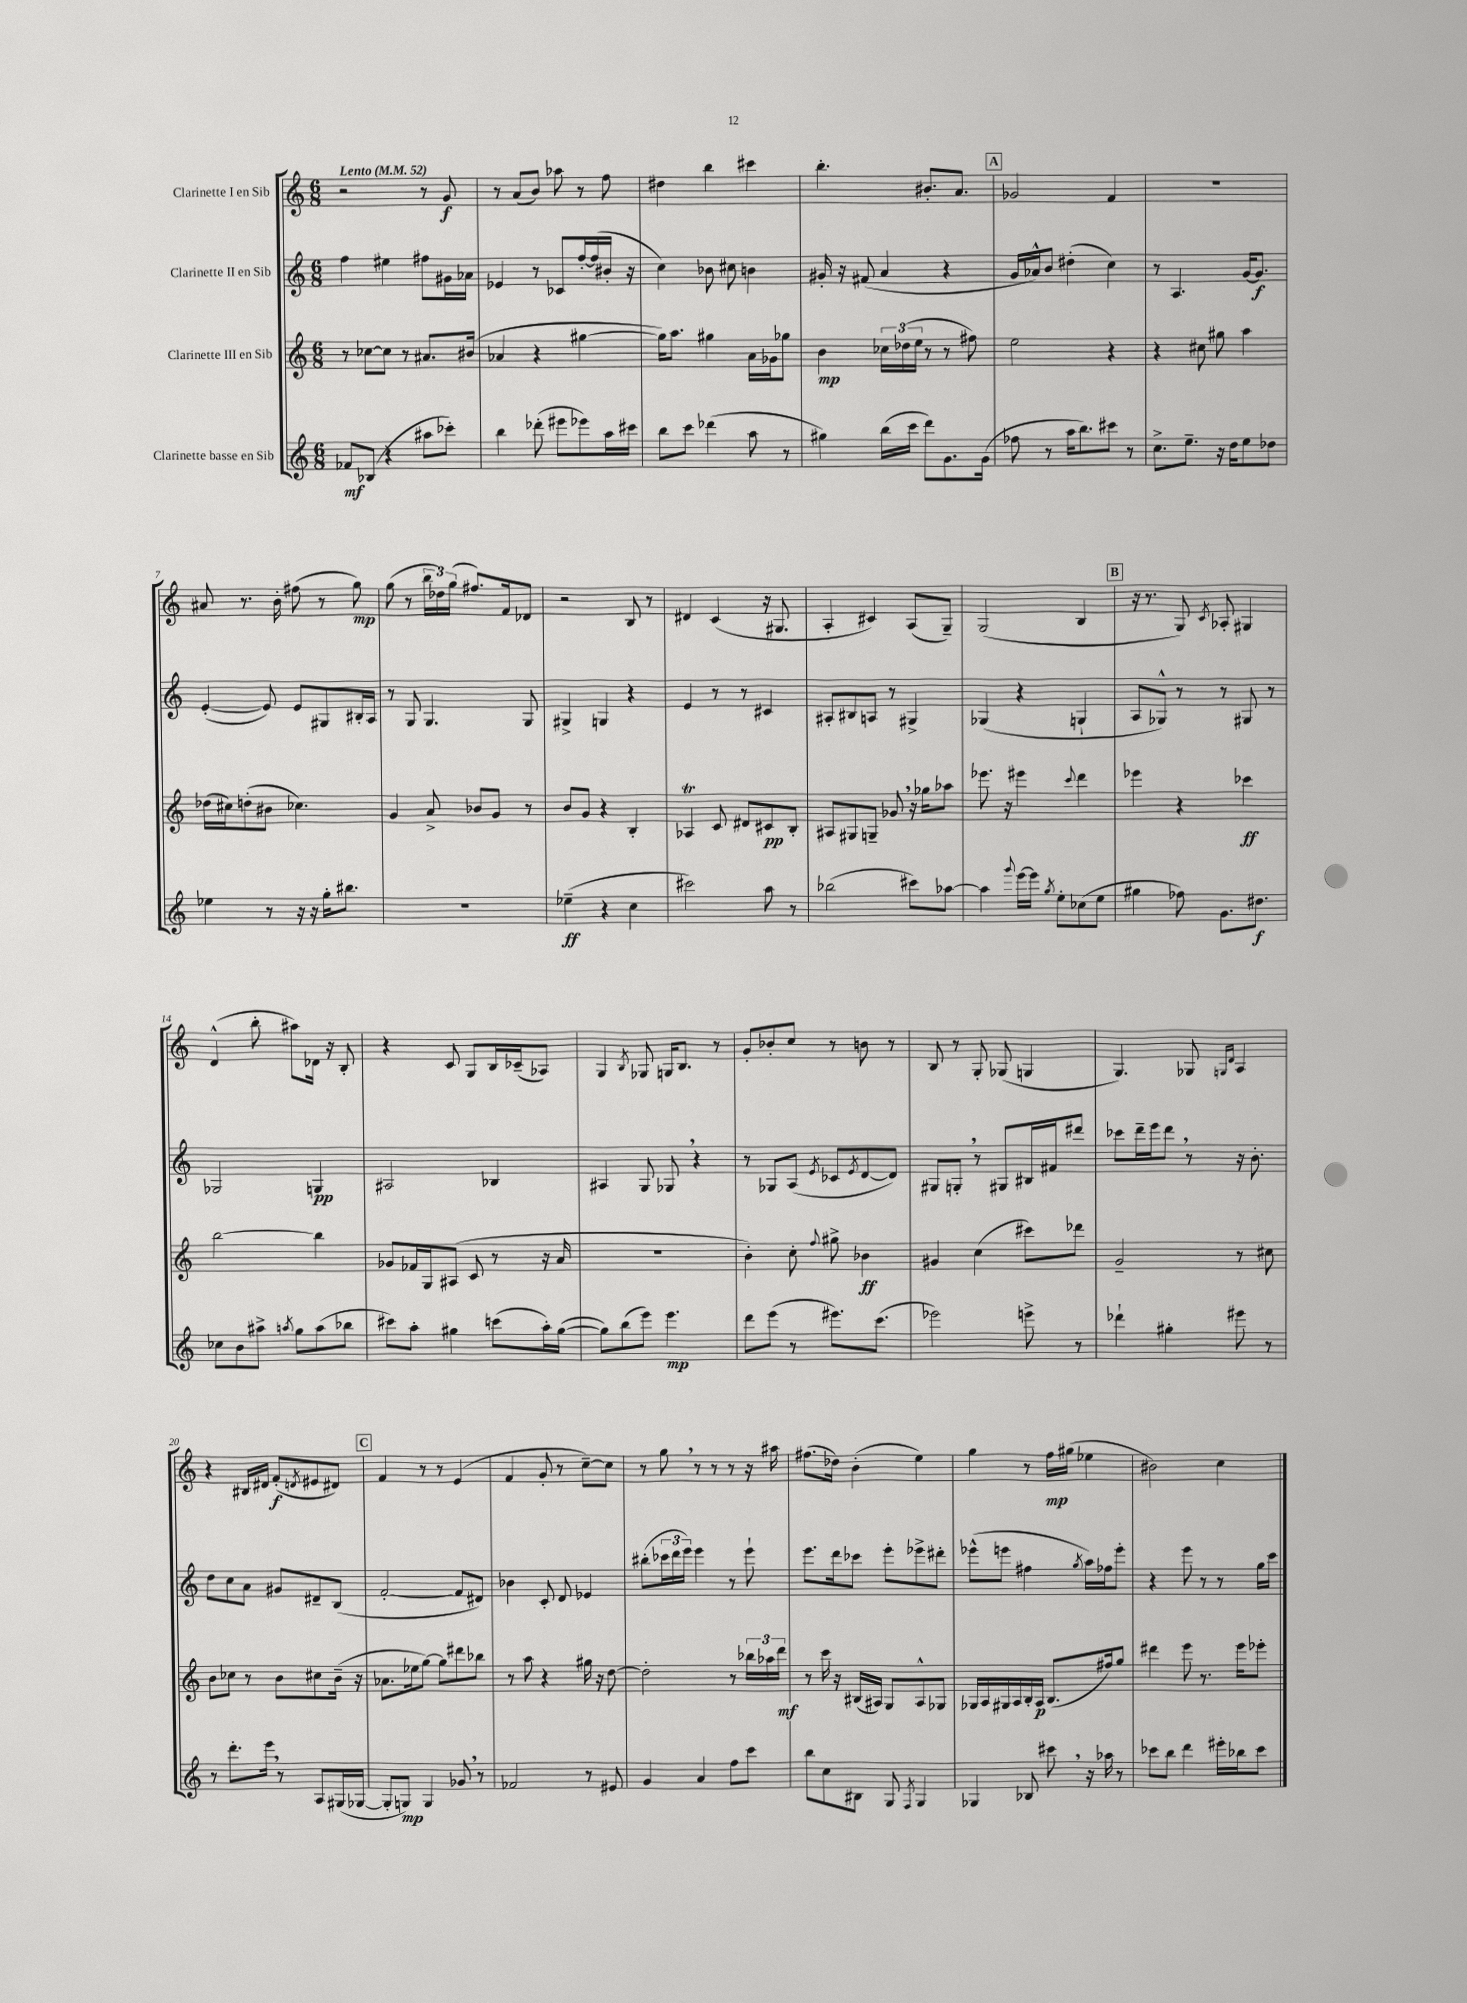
<<
\new StaffGroup <<
\new Staff = "s0" \with { instrumentName = "Clarinette I en Sib" } {
    \clef treble \key c \major \numericTimeSignature \time 6/8 \tempo "Lento" 4 = 52
    r2 r8 g'8\f |
    r8 a'8( b'8) aes''8 r8 f''8 |
    dis''4 b''4 cis'''4 |
    b''4.-. bis'8.-. a'8. |
    \mark \markup { \box "A" } ges'2 f'4 |
    R2. |
    ais'8 r8. b'16-. fis''8( r8 g''8\mp) |
    g''8( r8 \tuplet 3/2 { b''16 des''16) g''16( } fis''8.) f'16 des'8 |
    r2 b8 r8 |
    dis'4 c'4( r16 gis8. |
    a4-. cis'4) a8( g8--) |
    g2( b4 |
    \mark \markup { \box "B" } r16 r8. g8) \acciaccatura { c'8 } aes8-. gis4 |
    d'4-^( b''8-. ais''8) des'16 r16 b8-. |
    r4 c'8 g8 b16 ces'16--( aes8) |
    g4 \acciaccatura { b8 } ges8 g16 b8. r8 |
    g'8-. bes'8-. c''8 r8 b'8 r8 |
    b8 r8 g8-. ges8( g4 |
    g4.) ges8 \grace { g16 d'16 } a4 |
    r4 bis16 dis'16 f'8-.\f( \acciaccatura { d'8 } eis'8 dis'8) |
    \mark \markup { \box "C" } f'4 r8 r8 e'4( |
    f'4 g'8-. r8 c''8~--) c''8 |
    r8 g''8 \breathe r8 r8 r8 r16 ais''16 |
    fis''8.( des''16) b'4-.( e''4) |
    g''4 r8 f''16\mp gis''16( ees''4 |
    bis'2) c''4 \bar "|." |
}
\new Staff = "s1" \with { instrumentName = "Clarinette II en Sib" } {
    \clef treble \key c \major \numericTimeSignature \time 6/8
    f''4 eis''4 fis''8 gis'16 aes'16 |
    ees'4 r8 ces'8 f''16~-. f''16( bis'16-. r16 |
    c''4) bes'8 cis''8 b'4 |
    gis'16-. r16 fis'8( a'4 r4 |
    \mark \markup { \box "A" } g'16 aes'16-^) b'8 dis''4-.( c''4) |
    r8 a4. g'16~ g'8.\f |
    e'4~-.( e'8) e'8 gis8 bis16-. a16 |
    r8 g8 g4. g8 |
    gis4-> g4 r4 |
    e'4 r8 r8 cis'4 |
    ais8-. bis8 a8 r8 gis4-> |
    ges4( r4 g4-! |
    \mark \markup { \box "B" } a8 ges8-^) r8 r8 gis8 r8 |
    ges2 g4\pp |
    ais2 bes4 |
    ais4 g8 ges8 \breathe r4 |
    r8 ges8 a8( \acciaccatura { e'8 } ces'8 \acciaccatura { e'8 } d'8~ d'8) |
    gis8 g8-. \breathe r8 gis8 bis16 fis'16 dis'''8 |
    ces'''8 d'''16-- e'''16 d'''8 \breathe r8 r16 b'8.-. |
    d''8 c''8 a'8 gis'8 dis'8-- b8( |
    \mark \markup { \box "C" } f'2~-. f'8 dis'8) |
    bes'4 c'8-. d'8 ees'4 |
    bis''8-.( \tuplet 3/2 { ces'''16 d'''16 e'''16) } e'''4 r8 e'''8-! |
    e'''8. d'''16 ces'''8 e'''8-. ees'''8-> dis'''8-. |
    ees'''8-^( e'''8 fis''4 \acciaccatura { g''8 } a''16) fes''16 e'''8-. |
    r4 e'''8 r8 r8 g''16 c'''16 \bar "|." |
}
\new Staff = "s2" \with { instrumentName = "Clarinette III en Sib" } {
    \clef treble \key c \major \numericTimeSignature \time 6/8
    r8 ces''8~ ces''8 r8 ais'8. bis'16( |
    aes'4 r4 gis''4~ |
    gis''16) a''8. gis''4 a'16 ges'16 ges''8 |
    b'4\mp \tuplet 3/2 { ces''16 des''16( e''16 } r8 r8 fis''8) |
    \mark \markup { \box "A" } e''2 r4 |
    r4 cis''8 gis''8 a''4 |
    des''16( cis''16) d''8-.( bis'8 ces''4.) |
    g'4 a'8-> bes'8 g'8 r8 |
    b'8 g'8 r4 b4-. |
    aes4\trill c'8 dis'8 cis'8\pp b8-. |
    ais8 gis8 g8-- ges'8 \breathe r16 ges''16 aes''8 |
    ees'''8. r16 eis'''4 \appoggiatura { c'''8 } d'''4 |
    \mark \markup { \box "B" } ees'''4 r4 ces'''4\ff |
    b''2~ b''4 |
    ges'8 fes'16 g16 ais8( c'8 r8 r16 a'16 |
    R2. |
    b'4-.) c''8-. \appoggiatura { f''8 } gis''8-> bes'4\ff |
    gis'4 c''4( cis'''8) des'''8 |
    g'2-- r8 cis''8 |
    b'8 ces''8 r8 b'8 cis''8 b'16--( r16 |
    \mark \markup { \box "C" } aes'8. ees''16 g''8~) g''8 dis'''8 bes''8 |
    r8 a''8 r4 gis''16 r16 d''8~ |
    d''2-. r8 \tuplet 3/2 { bes''16 aes''16 d'''16\mf } |
    r8 c'''16 r16 bis16( ais16) g8 ais8-^ ges8 |
    ges16 a16 gis16 a16 b16-. a16\p b8.( fis''16) g''8 |
    dis'''4 e'''8 r8. e'''16 ees'''8-. \bar "|." |
}
\new Staff = "s3" \with { instrumentName = "Clarinette basse en Sib" } {
    \clef treble \key c \major \numericTimeSignature \time 6/8
    fes'8\mf bes8( r4 ais''8 ces'''8-.) |
    b''4 des'''8-.( eis'''8 ees'''8) a''16 cis'''16 |
    b''8 c'''8 des'''4( a''8 r8 |
    gis''4) b''16( c'''16 d'''8) g'8. g'16( |
    \mark \markup { \box "A" } fes''8 r8 a''16 b''8.) cis'''8 r8 |
    c''8.-> e''8.-- r16 d''16 e''8 des''8 |
    ees''4 r8 r16 r16 g''16-. bis''8. |
    R2. |
    ees''4--\ff( r4 c''4 |
    cis'''2) a''8 r8 |
    bes''2( cis'''8) aes''8~ |
    aes''4 \appoggiatura { g'''8 } e'''16~ e'''16 \acciaccatura { g''8 } e''8-. ces''8( e''8 |
    \mark \markup { \box "B" } gis''4 fes''8) g'8. dis''8.\f |
    ces''8 b'8 ais''8-> \acciaccatura { a''8 } g''8 a''8( bes''8 |
    cis'''8) a''8-. gis''4 c'''8( a''16-.) gis''16~( |
    gis''8) b''8( e'''8) e'''4.\mp |
    d'''8 e'''8( r8 eis'''8.) c'''8.( |
    ees'''2) e'''8-> r8 |
    des'''4-! gis''4-. eis'''8 r8 |
    r8 d'''8.-. e'''16 \breathe r8 a8 gis16( ges16~ |
    \mark \markup { \box "C" } ges8-. g8\mp) g4 ges'8 \breathe r8 |
    fes'2 r8 eis'8 |
    g'4 a'4 f''8 c'''8 |
    b''8 c''8 bis8 g8 \acciaccatura { f8 } g4 |
    ges4 bes8 cis'''8 \breathe r16 aes''16 r8 |
    ces'''8 b''8 d'''4 eis'''16-. bes''16 ces'''8 \bar "|." |
}
>>
>>
